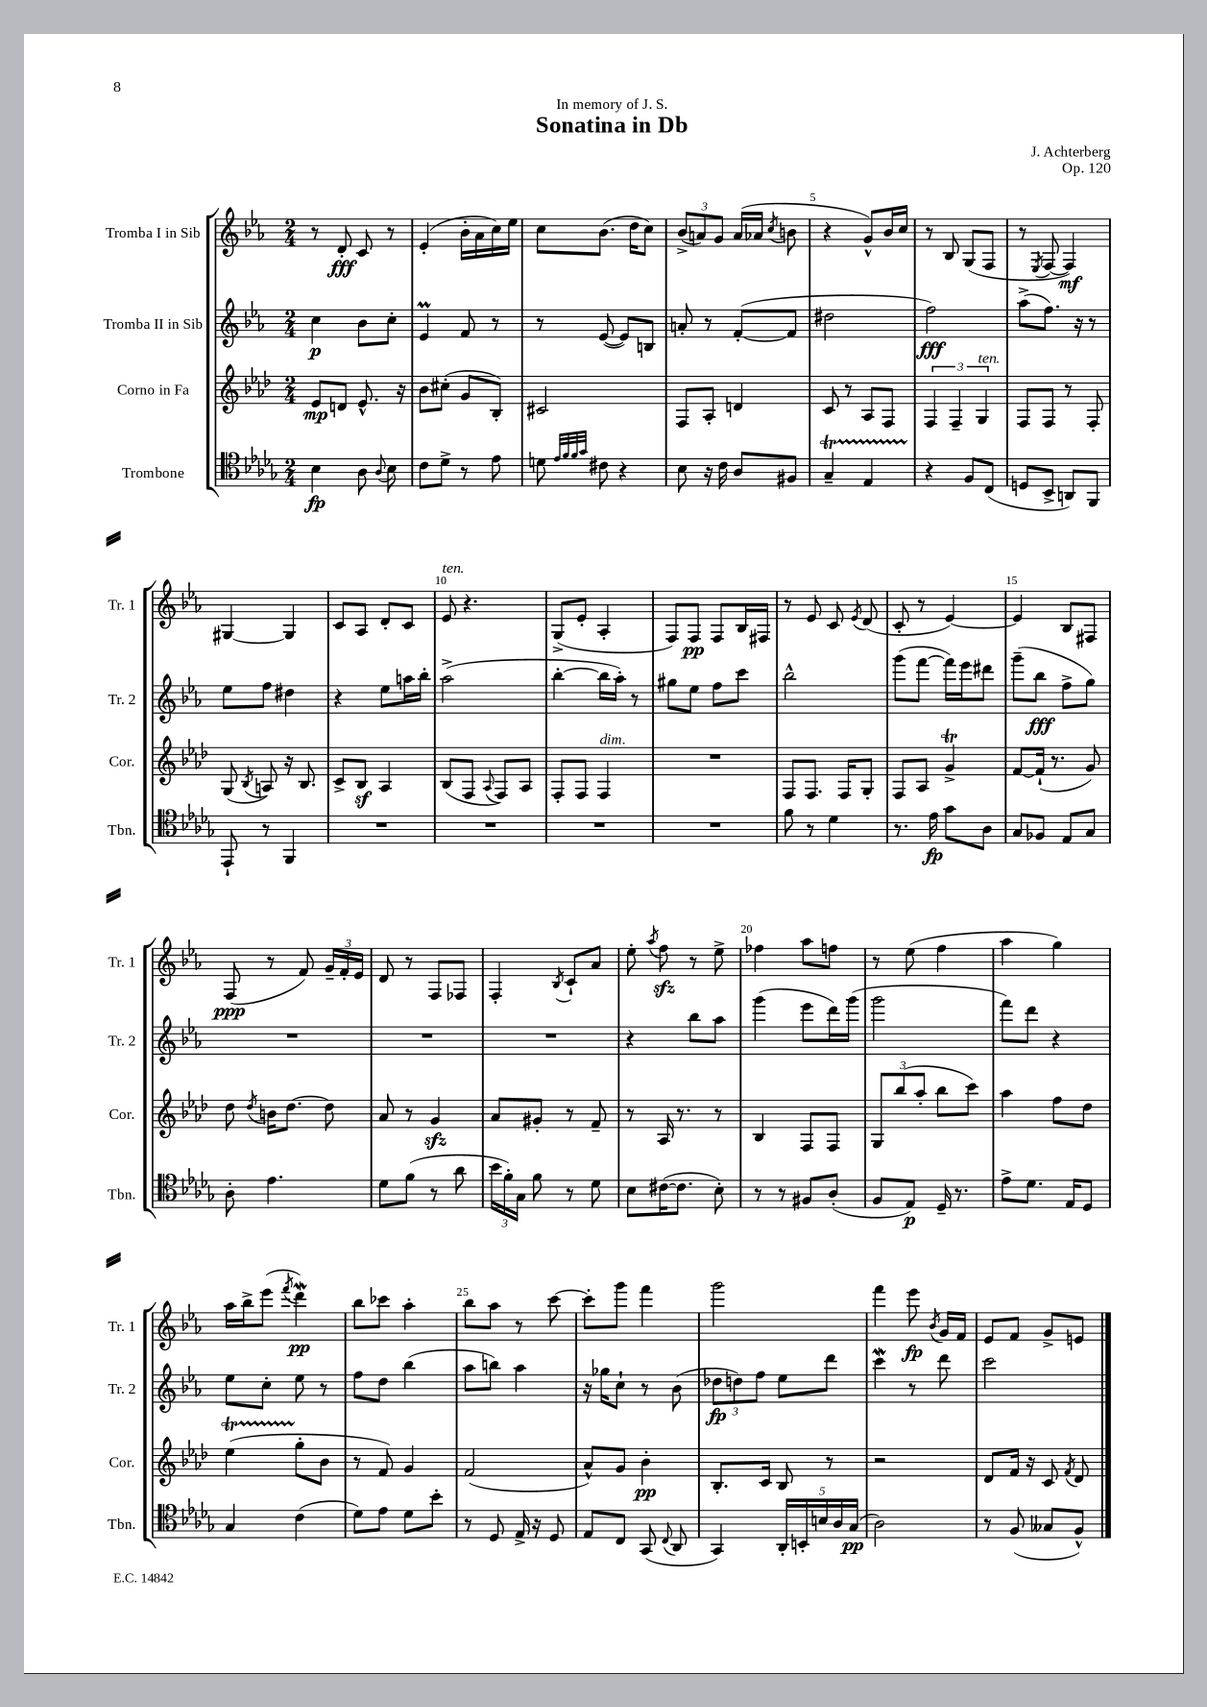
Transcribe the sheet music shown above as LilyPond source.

\header { title = "Sonatina in Db" composer = "J. Achterberg" dedication = "In memory of J. S." opus = "Op. 120" }
<<
\new StaffGroup <<
\new Staff = "s0" \with { instrumentName = "Tromba I in Sib" shortInstrumentName = "Tr. 1" } {
    \clef treble \key ees \major \numericTimeSignature \time 2/4
    \autoBeamOff r8 d'8-.\fff c'8 r8 |
    ees'4-.( bes'16[-. aes'16 c''16) ees''16] |
    c''8[ bes'8.]( d''16[ c''8]) |
    \tuplet 3/2 { bes'8[->( a'8) g'8] } a'16[( aes'16] \acciaccatura { c''8 } b'8 |
    r4 g'8[-^) bes'16 c''16] |
    r8 bes8 g8[( f8] |
    r8 \acciaccatura { ees8 } f8~ f4\mf) |
    gis4~ gis4 |
    c'8[ aes8] d'8[-. c'8] |
    ees'8^\markup { \italic "ten." } r4. |
    g8[->( ees'8]-. aes4-. |
    f8[) f8]\pp f8[ bes16 fis16] |
    r8 ees'8 c'8 \acciaccatura { ees'8 } d'8( |
    c'8-. r8 ees'4~) |
    ees'4 bes8[ fis8] |
    f8\ppp( r8 f'8) \tuplet 3/2 { g'16[-- f'16-. ees'16] } |
    d'8 r8 f8[ fes8] |
    f4-. \acciaccatura { bes8 } c'8[-! aes'8] |
    ees''8-. \acciaccatura { aes''8 } f''8\sfz r8 ees''8-> |
    fes''4 aes''8[ f''8] |
    r8 ees''8( f''4 |
    aes''4 g''4) |
    aes''16[ bes''16-> ees'''8]( \acciaccatura { f'''8 } d'''4\mordent\pp) |
    bes''8[ ces'''8] aes''4-. |
    bes''8[ aes''8] r8 c'''8~ |
    c'''8[-. g'''8] f'''4 |
    g'''2 |
    f'''4 ees'''8\fp \acciaccatura { bes'8 } g'16[ f'16] |
    ees'8[ f'8] g'8[-> e'8] \bar "|." |
}
\new Staff = "s1" \with { instrumentName = "Tromba II in Sib" shortInstrumentName = "Tr. 2" } {
    \clef treble \key ees \major \numericTimeSignature \time 2/4
    \autoBeamOff c''4\p bes'8[ c''8]-. |
    ees'4\prall f'8 r8 |
    r8 ees'8~( ees'8[) b8] |
    a'8-. r8 f'8[~-.( f'8] |
    dis''2 |
    f''2\fff) |
    aes''8[->( f''8.]) r16 r8 |
    ees''8[ f''8] dis''4 |
    r4 ees''8[ a''16 bes''16]-. |
    aes''2->( |
    bes''4~-. bes''16[ aes''16]-.) r8 |
    gis''8[ ees''8] f''8[ c'''8] |
    bes''2-^ |
    g'''8[( f'''8]~ f'''16[) ees'''16 dis'''8] |
    g'''8[--( bes''8]\fff f''8[-> g''8]) |
    R2 |
    R2 |
    R2 |
    r4 bes''8[ aes''8] |
    g'''4( ees'''8[ d'''16) g'''16]( |
    g'''2 |
    f'''8[) d'''8] r4 |
    ees''8[ c''8]-. ees''8 r8 |
    f''8[ d''8] bes''4( |
    aes''8[ b''8]) aes''4 |
    r16 ges''16[ c''8]-! r8 bes'8( |
    \tuplet 3/2 { des''8[\fp d''8) f''8] } ees''8[ d'''8] |
    c'''4\mordent r8 d'''8 |
    c'''2 \bar "|." |
}
\new Staff = "s2" \with { instrumentName = "Corno in Fa" shortInstrumentName = "Cor." } {
    \clef treble \key aes \major \numericTimeSignature \time 2/4
    \autoBeamOff ees'8[\mp d'8] ees'8.-^ r16 |
    bes'8[ cis''8]-.( g'8[ bes8]-.) |
    cis'2 |
    f8[ aes8]-. d'4 |
    c'8 r8 aes8[ f8] |
    \tuplet 3/2 { f4 f4-- g4^\markup { \italic "ten." } } |
    f8[ f8] r8 f8-. |
    g8( \acciaccatura { bes8 } a8) r16 bes8. |
    c'8[-> bes8]\sf aes4 |
    bes8[( f8] \appoggiatura { aes8 } f8[) aes8] |
    f8[-. f8] f4^\markup { \italic "dim." } |
    R2 |
    f8[ f8.] f16[ g8]-. |
    f8[ aes8] g'4->\trill |
    f'8[~ f'16]-!( r8. g'8) |
    des''8 \acciaccatura { des''8 } b'16[ des''8.]~ des''8 |
    aes'8 r8 g'4\sfz |
    aes'8[ gis'8]-. r8 f'8-- |
    r8 aes16 r8. r8 |
    bes4 f8[ f8] |
    \tuplet 3/2 { g8[ bes''8( aes''8]-. } bes''8[ c'''8]) |
    aes''4 f''8[ des''8] |
    ees''4\startTrillSpan( g''8[-.\stopTrillSpan bes'8] |
    r8 f'8) g'4 |
    f'2( |
    aes'8[-^) g'8] bes'4-.\pp |
    bes8.[-. c'16] bes8 r8 |
    r2 |
    des'8[ f'16] r16 c'8 \acciaccatura { f'8 } des'8 \bar "|." |
}
\new Staff = "s3" \with { instrumentName = "Trombone" shortInstrumentName = "Tbn." } {
    \clef tenor \key des \major \numericTimeSignature \time 2/4
    \autoBeamOff bes4\fp aes8 \appoggiatura { aes8 } bes8 |
    c'8[ des'8]-> r8 ees'8 |
    d'8 \grace { ees'32[ f'32 f'32 ges'32] } cis'8 r4 |
    bes8 r16 c'16 aes8[ fis8] |
    ges4--\startTrillSpan ees4 |
    r4\stopTrillSpan f8[ c8]( |
    d8[ bes,8]-> a,8[) f,8] |
    ees,8-! r8 f,4 |
    R2 |
    R2 |
    R2 |
    R2 |
    f'8 r8 des'4 |
    r8. ees'16\fp ges'8[ aes8] |
    ges8[ fes8] ees8[ ges8] |
    aes8-. ees'4. |
    des'8[ f'8]( r8 aes'8 |
    \tuplet 3/2 { bes'16[ f'16-.) ges16] } f'8 r8 des'8 |
    bes8[ cis'16~( cis'8.] bes8-.) |
    r8 r8 fis8[ aes8]-.( |
    f8[ ees8]\p) des16-- r8. |
    ees'8[-> des'8.] ees16[ des8] |
    ges4 c'4( |
    des'8[) ees'8] des'8[ bes'8]-. |
    r8 des8 ees16-> r16 des8 |
    ees8[ c8] ges,8( \appoggiatura { c8 } aes,8 |
    ges,4) \tuplet 5/4 { aes,16[-. b,16-. b16 aes16 ges16]\pp( } |
    aes2) |
    r8 f8( geses8[ f8]-^) \bar "|." |
}
>>
>>
\layout { \context { \Score \override BarNumber.break-visibility = ##(#f #t #t) barNumberVisibility = #(every-nth-bar-number-visible 5) } }
